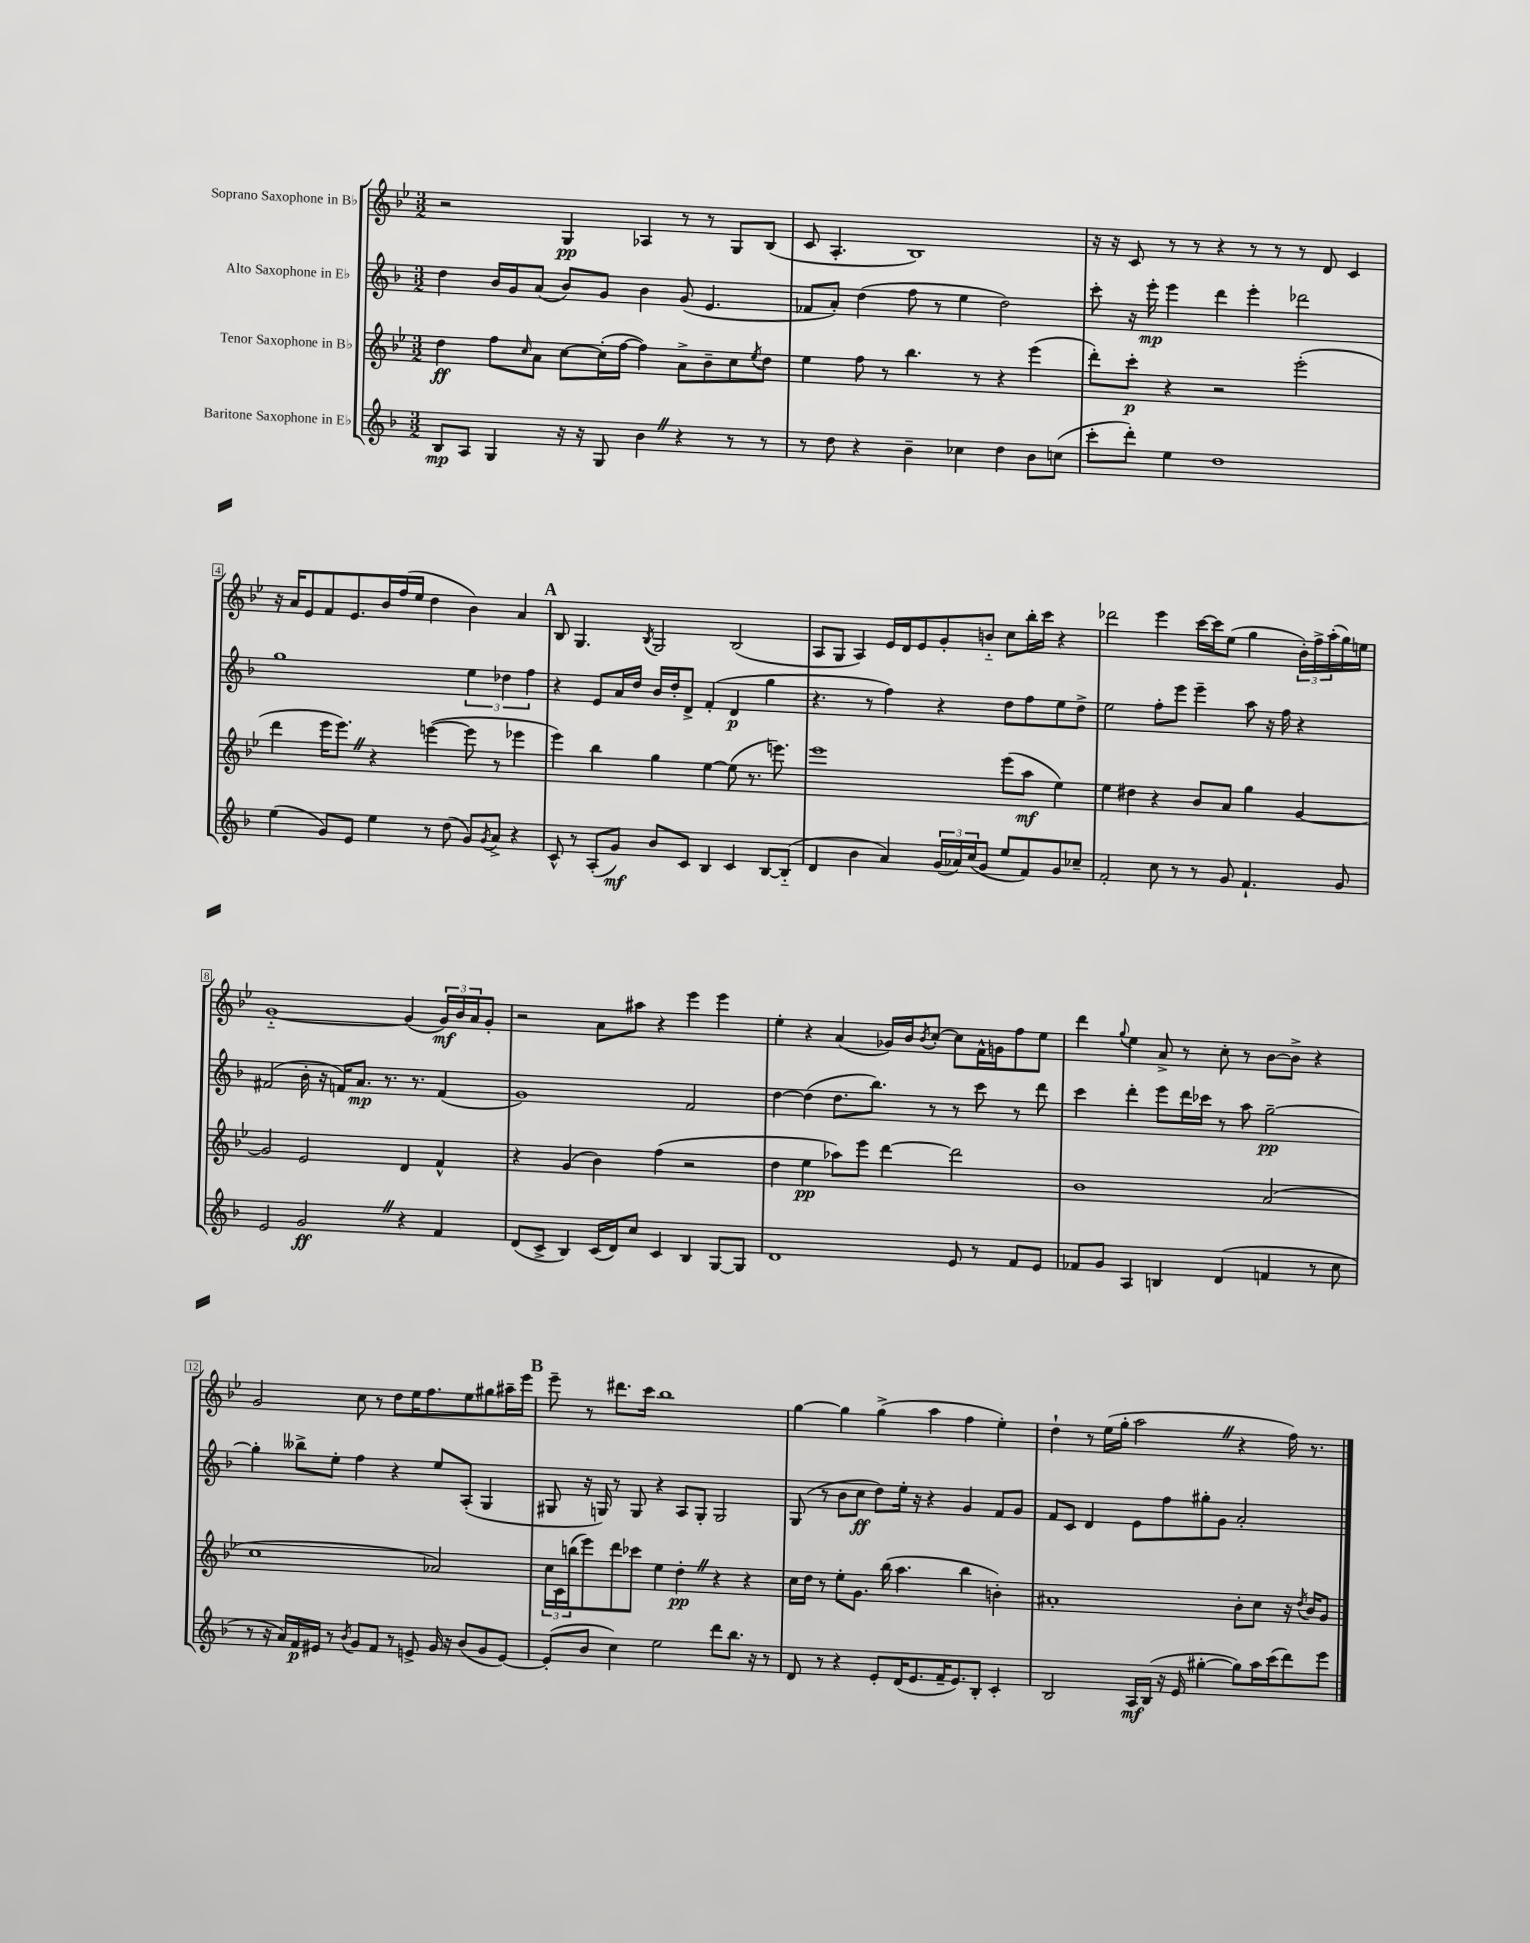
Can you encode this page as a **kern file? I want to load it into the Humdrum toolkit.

**kern	**dynam	**kern	**dynam	**kern	**dynam	**kern	**dynam
*part4	*part4	*part3	*part3	*part2	*part2	*part1	*part1
*staff4	*staff4	*staff3	*staff3	*staff2	*staff2	*staff1	*staff1
*I"Baritone Saxophone in E♭	*	*I"Tenor Saxophone in B♭	*	*I"Alto Saxophone in E♭	*	*I"Soprano Saxophone in B♭	*
*clefG2	*	*clefG2	*	*clefG2	*	*clefG2	*
*k[b-]	*	*k[b-e-]	*	*k[b-]	*	*k[b-e-]	*
*M3/2	*	*M3/2	*	*M3/2	*	*M3/2	*
=1	=1	=1	=1	=1	=1	=1	=1
8B-/L	mp	4dd\	ff	4dd\	.	2r	.
8A/J	.	.	.	.	.	.	.
4G/	.	8ff\L	.	16b-/LL	.	.	.
.	.	.	.	16g/J	.	.	.
.	.	16qqcc/	.	.	.	.	.
.	.	8a\J	.	(8a/J	.	.	.
16r	.	[8cc\L	.	8b-/L)	.	4G/	pp
16r	.	.	.	.	.	.	.
8G/	.	(16cc'\L]	.	8g/J	.	.	.
.	.	[16ff\JJ	.	.	.	.	.
4b-Z\	.	4ff\])	.	4b-\	.	4A-X/	.
4r	.	8a^\L	.	(8g/	.	8r	.
.	.	8b-~\	.	4.e/	.	8r	.
8r	.	8cc\	.	.	.	8G/L	.
.	.	8qee-/	.	.	.	.	.
8r	.	8dd\J	.	.	.	(8B-/J	.
=2	=2	=2	=2	=2	=2	=2	=2
8r	.	4ee-\	.	8f-X/L	.	8c/	.
8dd\	.	.	.	8a'/J)	.	4.A'/	.
4r	.	8ff\	.	(4dd\	.	.	.
.	.	8r	.	.	.	.	.
4b-~\	.	4.bb-\	.	8ff\	.	1B-)	.
.	.	.	.	8r	.	.	.
4cc-X\	.	.	.	4ee\	.	.	.
.	.	8r	.	.	.	.	.
4dd\	.	4r	.	2dd\)	.	.	.
8b-\L	.	(4eee-\	.	.	.	.	.
(8ccn\J	.	.	.	.	.	.	.
=3	=3	=3	=3	=3	=3	=3	=3
8ccc'\L	.	8ddd'\L)	.	8ccc'\	.	16r	.
.	.	.	.	.	.	16r	.
8ddd'\J)	.	8ccc'\J	p	16r	.	8c/	.
.	.	.	.	16eee'\	mp	.	.
4ee\	.	4r	.	4eee\	.	8r	.
.	.	.	.	.	.	8r	.
1dd	.	2r	.	4ddd\	.	4r	.
.	.	.	.	4eee'\	.	8r	.
.	.	.	.	.	.	8r	.
.	.	(2eee-'\	.	2ddd-X\	.	8r	.
.	.	.	.	.	.	8d/	.
.	.	.	.	.	.	4c/	.
!!LO:LB:g=z
=4	=4	=4	=4	=4	=4	=4	=4
(4ee\	.	4ddd\	.	1gg	.	16r	.
.	.	.	.	.	.	16a/KL	.
.	.	.	.	.	.	8e-/	.
8g/L)	.	16eee-\KL	.	.	.	8f/	.
.	.	8.eee-Z\J)	.	.	.	.	.
8e/J	.	.	.	.	.	8.e-/	.
4ee\	.	4r	.	.	.	.	.
.	.	.	.	.	.	16b-/L	.
.	.	.	.	.	.	(16ff/	.
.	.	.	.	.	.	16ee-/JJ	.
8r	.	([4eeen\	.	.	.	4dd\	.
(8dd\	.	.	.	.	.	.	.
8g/L)	.	8eee\]	.	6ee\	.	4b-\)	.
8qg/	.	.	.	.	.	.	.
8a^/J	.	8r	.	.	.	.	.
.	.	.	.	6dd-X\	.	.	.
4r	.	4eee-X\	.	.	.	4a/	.
.	.	.	.	6ff\	.	.	.
!!LO:REH:place=s1:t=A
=5	=5	=5	=5	=5	=5	=5	=5
8c^^/	.	4eee-\)	.	4r	.	8B-/	.
8r	.	.	.	.	.	4.G/	.
(8A'/L	.	4bb-\	.	8e/L	.	.	.
8g/J)	mf	.	.	16a/L	.	.	.
.	.	.	.	16dd/JJ	.	.	.
.	.	.	.	.	.	8qB-/	.
8b-/L	.	4gg\	.	16b-/LL	.	2G/	.
.	.	.	.	16dd'/J	.	.	.
8c/J	.	.	.	8d^/J	.	.	.
4B-/	.	[4ee-\	.	(4f'/	.	.	.
4c/	.	(8ee-\]	.	4d/	p	(2B-/	.
.	.	8.r	.	.	.	.	.
[8B-/L	.	.	.	4gg\	.	.	.
.	.	8.eeen\)	.	.	.	.	.
(8B-/J]	.	.	.	.	.	.	.
=6	=6	=6	=6	=6	=6	=6	=6
4d/	.	1eee-	.	4.r	.	8A/L	.
.	.	.	.	.	.	8G/J	.
4b-\	.	.	.	.	.	4A/)	.
.	.	.	.	8r	.	.	.
4a/)	.	.	.	4ff\)	.	16e-/LL	.
.	.	.	.	.	.	16d/J	.
.	.	.	.	.	.	8e-/	.
(24g/LL	.	.	.	4r	.	8g'/	.
24a-X/)	.	.	.	.	.	.	.
(24cc/J	.	.	.	.	.	.	.
8g/J	.	.	.	.	.	8bn/J	.
8ee/L	.	(8eee-\L	.	8dd\L	.	8cc\L	.
8f/)	.	8aa\J	mf	8ff\	.	16bb-'\L	.
.	.	.	.	.	.	16ccc\JJ	.
8g/	.	4ee-\)	.	8ee\	.	4r	.
8cc-X~/J	.	.	.	8dd^\J	.	.	.
=7	=7	=7	=7	=7	=7	=7	=7
2f'/	.	4ee-\	.	2ee\	.	2ddd-X\	.
.	.	4dd#X\	.	.	.	.	.
8cc\	.	4r	.	8ff'\L	.	4eee-\	.
8r	.	.	.	8eee\J	.	.	.
8r	.	8b-/L	.	4eee~\	.	[16ccc\LL	.
.	.	.	.	.	.	16ccc\J]	.
8g/	.	8a/J	.	.	.	(8ee-\J	.
4.f`/	.	4gg\	.	8aa\	.	4gg\	.
.	.	.	.	16r	.	.	.
.	.	.	.	16ff\	.	.	.
.	.	[4g/	.	4r	.	24b-'\LL)	.
.	.	.	.	.	.	24ff^\	.
.	.	.	.	.	.	(24aa'\	.
8g/	.	.	.	.	.	16gg\)	.
.	.	.	.	.	.	16een\JJ	.
!!LO:LB:g=z
=8	=8	=8	=8	=8	=8	=8	=8
2e/	.	2g/]	.	(2f#X/	.	[1g	.
2gZ/	ff	2e-/	.	16b-'\	.	.	.
.	.	.	.	16r	.	.	.
.	.	.	.	16fn/KL)	.	.	.
.	.	.	.	8.a/J	mp	.	.
.	.	.	.	8.r	.	.	.
4r	.	4d/	.	.	.	(4g/]	.
.	.	.	.	8.r	.	.	.
4f/	.	4f^^/	.	(4f/	.	24g/LL)	mf
.	.	.	.	.	.	24b-/	.
.	.	.	.	.	.	24a/J	.
.	.	.	.	.	.	8g'/J	.
=9	=9	=9	=9	=9	=9	=9	=9
(8d/L	.	4r	.	1g)	.	2r	.
8c^/J	.	.	.	.	.	.	.
4B-/)	.	(4g/	.	.	.	.	.
(16c/LL	.	4b-\)	.	.	.	8a\L	.
16d/J)	.	.	.	.	.	.	.
8cc/J	.	.	.	.	.	8aa#X\J	.
4c/	.	(4ff\	.	.	.	4r	.
4B-/	.	2r	.	2f/	.	4eee-\	.
[8G/L	.	.	.	.	.	4eee-\	.
8G/J]	.	.	.	.	.	.	.
=10	=10	=10	=10	=10	=10	=10	=10
1d	.	4dd\	.	[4dd\	.	4ee-'\	.
.	.	4ee-\	pp	(4dd\]	.	4r	.
.	.	8aa-X\L)	.	8.dd\L	.	(4a/	.
.	.	8eee-\J	.	.	.	.	.
.	.	.	.	8.bb-\J)	.	.	.
.	.	[4ddd\	.	.	.	16g-X/LL)	.
.	.	.	.	.	.	16b-/J	.
.	.	.	.	.	.	8qb-/	.
.	.	.	.	8r	.	[8cc'/J	.
8e/	.	2ddd\]	.	8r	.	8cc\L]	.
8r	.	.	.	8ccc\	.	16f^^\L	.
.	.	.	.	.	.	16gn\J	.
8f/L	.	.	.	8r	.	8ff\	.
8e/J	.	.	.	8ddd\	.	8ee-\J	.
=11	=11	=11	=11	=11	=11	=11	=11
8f-X/L	.	1b-	.	4ccc\	.	4ddd\	.
8g/J	.	.	.	.	.	.	.
.	.	.	.	.	.	8qqgg/	.
4A/	.	.	.	4ddd'\	.	4ee-\	.
4Bn/	.	.	.	8eee\L	.	8a^/	.
.	.	.	.	16ddd\L	.	8r	.
.	.	.	.	16ccc-X\JJ	.	.	.
(4d/	.	.	.	8r	.	8cc'\	.
.	.	.	.	8aa\	.	8r	.
4fn/	.	(2a/	.	[2gg~\	pp	[8b-\L	.
.	.	.	.	.	.	8b-^\J]	.
8r	.	.	.	.	.	4r	.
8cc\	.	.	.	.	.	.	.
!!LO:LB:g=z
=12	=12	=12	=12	=12	=12	=12	=12
8r	.	1cc	.	4gg'\]	.	2g/	.
16r	.	.	.	.	.	.	.
16a/LL)	.	.	.	.	.	.	.
16f/	p	.	.	8bb--X^\L	.	.	.
16e#X/JJ	.	.	.	.	.	.	.
8r	.	.	.	8ee'\J	.	.	.
8qb-/	.	.	.	.	.	.	.
8g/L	.	.	.	4ff\	.	8cc\	.
8f/J	.	.	.	.	.	8r	.
8r	.	.	.	4r	.	8dd\L	.
8en^/	.	.	.	.	.	16ee-\K	.
.	.	.	.	.	.	8.ff\	.
16g/	.	2a-X/)	.	8ee/L	.	.	.
16r	.	.	.	.	.	.	.
(8b-/L	.	.	.	(8A'/J	.	8ee-\	.
8g/	.	.	.	4G/	.	8gg#X\	.
[8e/J)	.	.	.	.	.	16aa#X~\L	.
.	.	.	.	.	.	16eee-\JJ	.
!!LO:REH:place=s1:t=B
=13	=13	=13	=13	=13	=13	=13	=13
(8e'/L]	.	24cc\LL	.	8G#X/	.	8eee-~\	.
.	.	24c\	.	.	.	.	.
.	.	(24bbn\J	.	.	.	.	.
8b-/J	.	8eee-\)	.	16r	.	8r	.
.	.	.	.	16Gn/)	.	.	.
4cc\)	.	8ddd\	.	8r	.	8.ddd#X\L	.
.	.	8ccc-X\J	.	8G/	.	.	.
.	.	.	.	.	.	16ccc\Jk	.
2ee\	.	4ee-\	.	4r	.	1bb-	.
.	.	4dd'Z\	pp	8A/L	.	.	.
.	.	.	.	8G'/J	.	.	.
8ddd\L	.	4r	.	2G/	.	.	.
8.bb-\J	.	.	.	.	.	.	.
.	.	4r	.	.	.	.	.
16r	.	.	.	.	.	.	.
8r	.	.	.	.	.	.	.
=14	=14	=14	=14	=14	=14	=14	=14
8d/	.	16cc\LL	.	(8G/	.	[4gg\	.
.	.	16dd\JJ	.	.	.	.	.
8r	.	8r	.	8r	.	.	.
4r	.	8ee-'\L	.	8b-\L	.	4gg\]	.
.	.	8.g\J	.	8cc\J	ff	.	.
8e'/L	.	.	.	8dd\L)	.	(4gg^\	.
.	.	(16bb-\	.	.	.	.	.
(16d/K	.	4.aa\	.	16ee'\Jk	.	.	.
8.e/	.	.	.	16r	.	.	.
.	.	.	.	4r	.	4aa\	.
16f~/K	.	.	.	.	.	.	.
8.e/)	.	.	.	.	.	.	.
.	.	4bb-\	.	4g/	.	4ff\	.
8B-'/J	.	.	.	.	.	.	.
4c'/	.	4bn'\)	.	8f/L	.	4ee-'\)	.
.	.	.	.	8g/J	.	.	.
=15	=15	=15	=15	=15	=15	=15	=15
2B-/	.	1a#X'	.	8f/L	.	4dd`\	.
.	.	.	.	8c/J	.	.	.
.	.	.	.	4d/	.	8r	.
.	.	.	.	.	.	(16ee-\LL	.
.	.	.	.	.	.	16gg'\JJ	.
16A/LL	mf	.	.	8e\L	.	2aaZ\	.
(16B-/JJ	.	.	.	.	.	.	.
16r	.	.	.	8ff\	.	.	.
16e/	.	.	.	.	.	.	.
[4gg#X'\	.	.	.	8gg#X'\	.	.	.
.	.	.	.	8g\J	.	.	.
8gg#\L])	.	8b-'\L	.	2a'/	.	4r	.
16aa\L	.	8cc\J	.	.	.	.	.
(16ccc\J	.	.	.	.	.	.	.
8ddd\)	.	16r	.	.	.	16ff\)	.
.	.	8qdd/	.	.	.	.	.
.	.	16b-/KL	.	.	.	8.r	.
8eee\J	.	8g/J	.	.	.	.	.
==	==	==	==	==	==	==	==
*-	*-	*-	*-	*-	*-	*-	*-
